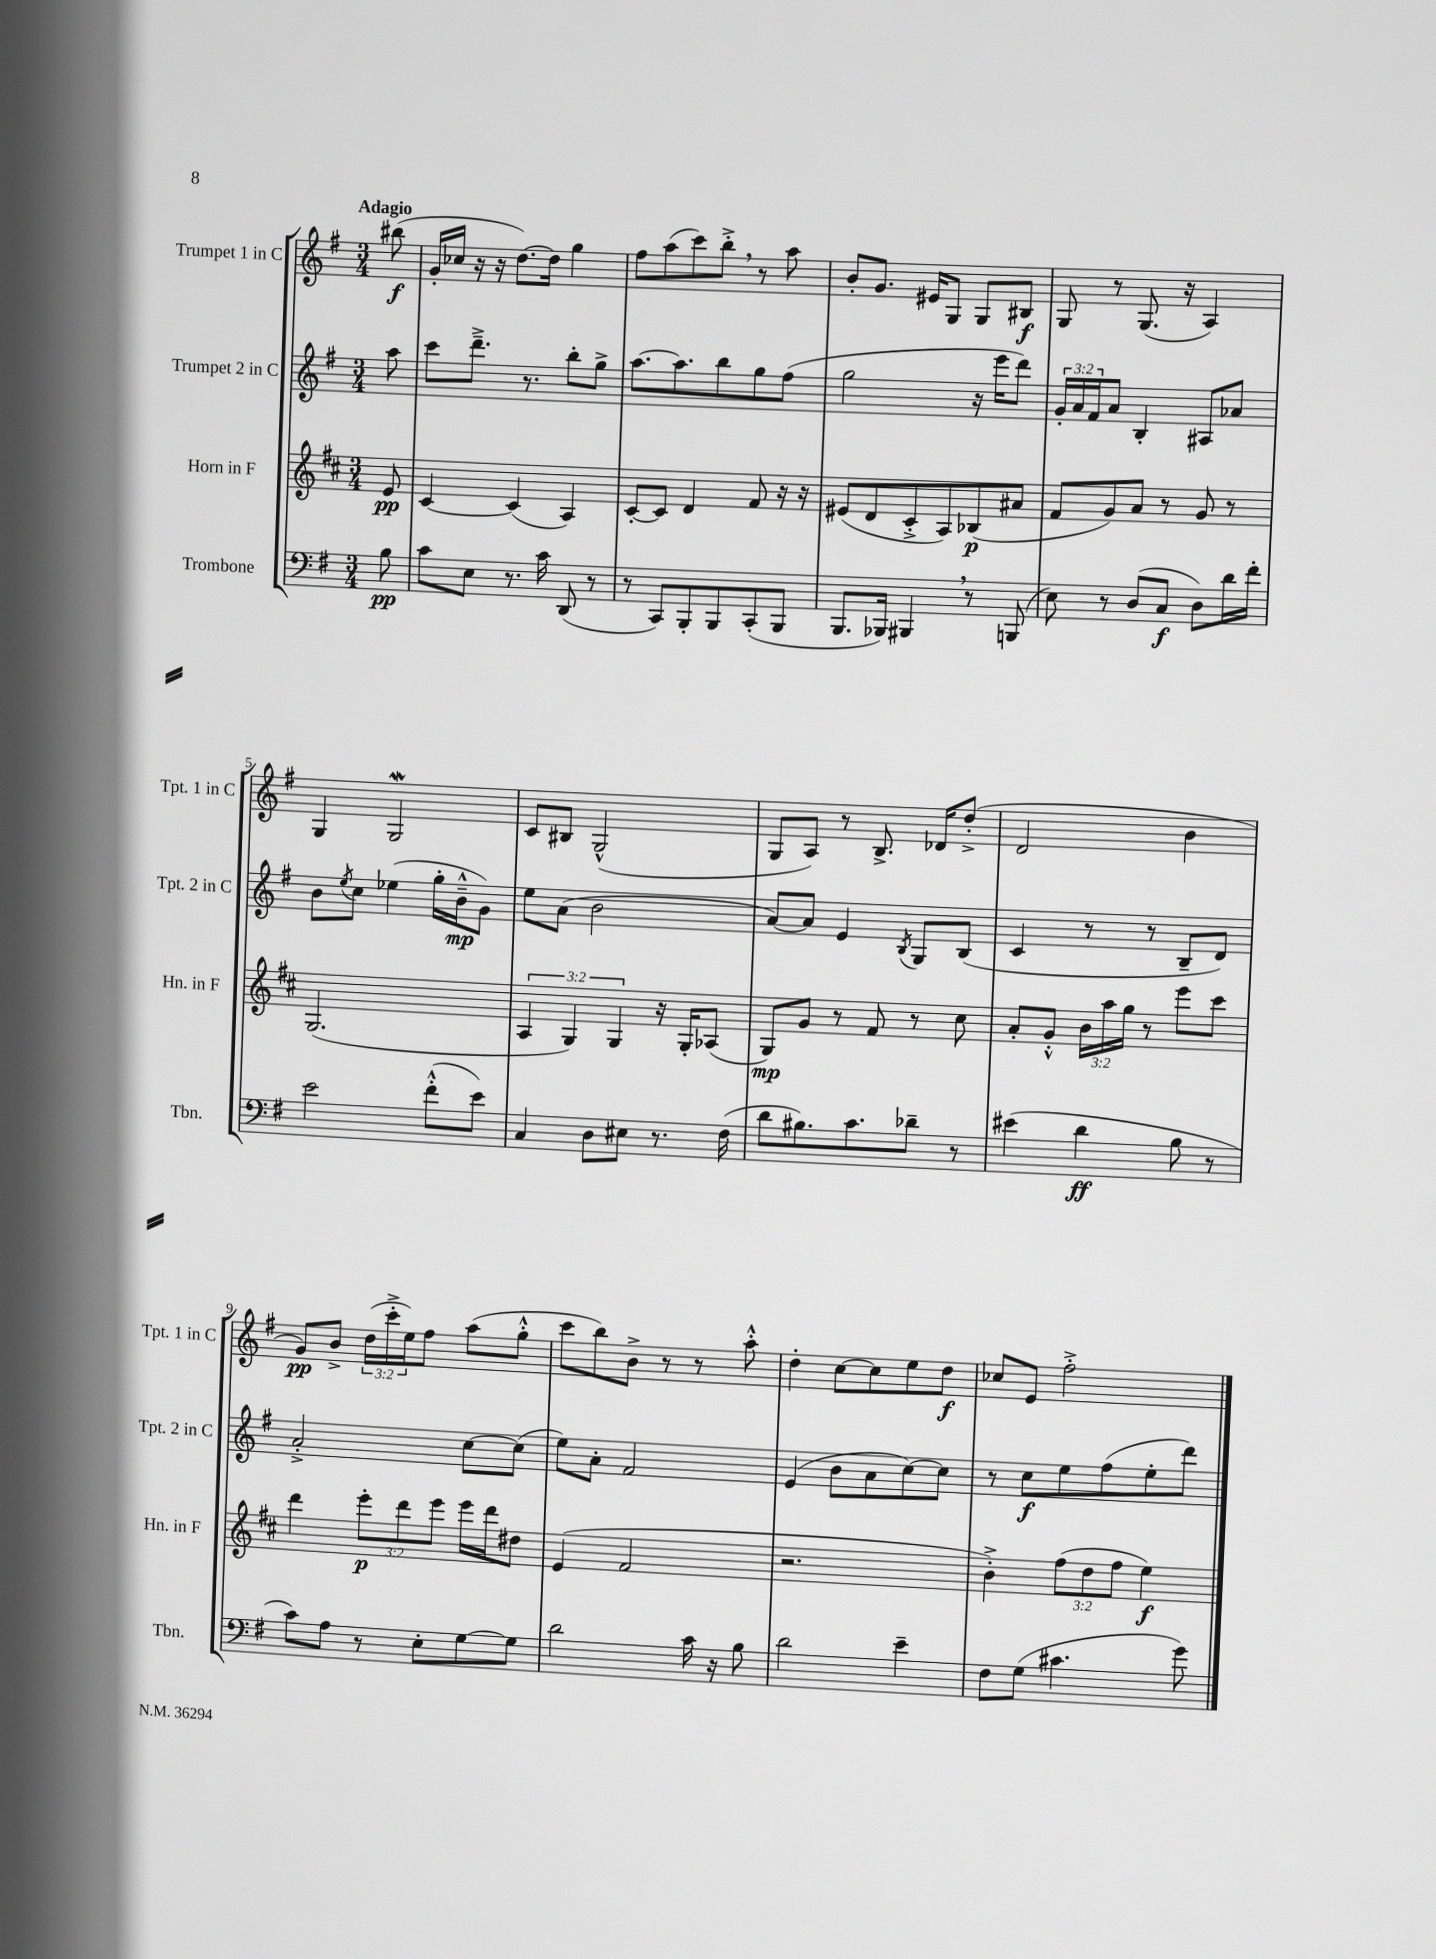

**kern	**dynam	**kern	**dynam	**kern	**dynam	**kern	**dynam
*part4	*part4	*part3	*part3	*part2	*part2	*part1	*part1
*staff4	*staff4	*staff3	*staff3	*staff2	*staff2	*staff1	*staff1
*I"Trombone	*	*I"Horn in F	*	*I"Trumpet 2 in C	*	*I"Trumpet 1 in C	*
*I'Tbn.	*	*I'Hn. in F	*	*I'Tpt. 2 in C	*	*I'Tpt. 1 in C	*
*clefF4	*	*clefG2	*	*clefG2	*	*clefG2	*
*k[f#]	*	*k[f#c#]	*	*k[f#]	*	*k[f#]	*
*M3/4	*	*M3/4	*	*M3/4	*	*M3/4	*
=	=	=	=	=	=	=	=
!	!	!	!	!	!	!LO:TX:a:B:t=Adagio	!
8B\	pp	8e/	pp	8aa\	.	(8bb#X\	f
=1	=1	=1	=1	=1	=1	=1	=1
8c\L	.	[4c#/	.	8ccc\L	.	16g'/LL	.
.	.	.	.	.	.	16cc-X/JJ	.
8E\J	.	.	.	8.ddd~^\J	.	16r	.
.	.	.	.	.	.	16r	.
8.r	.	(4c#/]	.	.	.	[8.dd\L)	.
.	.	.	.	8.r	.	.	.
16c\	.	.	.	.	.	16dd\Jk]	.
(8DD/	.	4A/)	.	8bb'\L	.	4gg\	.
8r	.	.	.	8gg^\J	.	.	.
=2	=2	=2	=2	=2	=2	=2	=2
8r	.	[8c#'/L	.	[8.aa\L	.	8ff#\L	.
8CC/L)	.	8c#/J]	.	.	.	(8aa\	.
.	.	.	.	8.aa\]	.	.	.
8BBB'/	.	4d/	.	.	.	8ccc\)	.
8BBB/	.	.	.	8bb\	.	8bb'^,\J	.
(8CC'/	.	8f#/	.	8gg\	.	8r	.
8BBB/J	.	16r	.	(8ff#\J	.	8aa\	.
.	.	16r	.	.	.	.	.
=3	=3	=3	=3	=3	=3	=3	=3
8.BBB/L	.	(8e#X/L	.	2gg\	.	8b'/L	.
.	.	8d/	.	.	.	8.g/J	.
16BBB-X/Jk)	.	.	.	.	.	.	.
4BBB#X,/	.	8c#'^/	.	.	.	.	.
.	.	.	.	.	.	16e#X/KL	.
.	.	8A/)	.	.	.	8G/J	.
8r	.	(8B-X/	p	16r	.	8G/L	.
.	.	.	.	16eee\KL	.	.	.
(8BBBn/	.	8a#X/J	.	8ddd\J)	.	8B#X/J	f
=4	=4	=4	=4	=4	=4	=4	=4
8E\)	.	8f#/L	.	24g'/LL	.	8G/	.
.	.	.	.	24a/	.	.	.
.	.	.	.	24f#/J	.	.	.
8r	.	8g/)	.	8a/J	.	8r	.
(8D/L	.	8a/J	.	4B'/	.	(8.G/	.
8C/J	f	8r	.	.	.	.	.
.	.	.	.	.	.	16r	.
8D\L)	.	8g/	.	8A#X/L	.	4A/)	.
16d\L	.	8r	.	8a-X/J	.	.	.
16f#'\JJ	.	.	.	.	.	.	.
!!LO:LB:g=z
=5	=5	=5	=5	=5	=5	=5	=5
2e\	.	(2.G/	.	8b\L	.	4G/	.
.	.	.	.	8qee/	.	.	.
.	.	.	.	8cc\J	.	.	.
.	.	.	.	(4ee-X\	.	2Gw/	.
(8f#'^^\L	.	.	.	16gg'\LL	.	.	.
.	.	.	.	16b~^^\J	mp	.	.
8e\J)	.	.	.	8g\J)	.	.	.
=6	=6	=6	=6	=6	=6	=6	=6
4C/	.	6A/	.	8ee\L	.	8c/L	.
.	.	.	.	(8a\J	.	8B#X/J	.
.	.	6G/)	.	.	.	.	.
8D\L	.	.	.	2b\	.	(2G^^/	.
.	.	6G/	.	.	.	.	.
8E#X\J	.	.	.	.	.	.	.
8.r	.	16r	.	.	.	.	.
.	.	16G'/KL	.	.	.	.	.
.	.	(8A-X/J	.	.	.	.	.
(16F#\	.	.	.	.	.	.	.
=7	=7	=7	=7	=7	=7	=7	=7
8d\L	.	8G/L)	mp	[8a/L)	.	8G/L	.
8.B#X\)	.	8g/J	.	8a/J]	.	8A/J)	.
.	.	8r	.	4e/	.	8r	.
8.c\	.	.	.	.	.	.	.
.	.	8f#/	.	.	.	8.B^/	.
.	.	.	.	8qB/	.	.	.
8d-X~\J	.	8r	.	8G/L	.	.	.
.	.	.	.	.	.	16d-X/KL	.
8r	.	8cc#\	.	(8B/J	.	(8dd'^/J	.
=8	=8	=8	=8	=8	=8	=8	=8
(4e#X\	.	8a'/L	.	4c/	.	2d/	.
.	.	8g'^^/J	.	.	.	.	.
4d\	ff	24b\LL	.	8r	.	.	.
.	.	24aa\	.	.	.	.	.
.	.	24gg\JJ	.	.	.	.	.
.	.	8r	.	8r	.	.	.
8B\	.	8eee\L	.	8B~/L	.	4b\	.
8r	.	8ccc#\J	.	8d/J)	.	.	.
!!LO:LB:g=z
=9	=9	=9	=9	=9	=9	=9	=9
8c\L)	.	4ddd\	.	2a'^/	.	8g/L)	pp
8A\J	.	.	.	.	.	8b^/J	.
8r	.	12eee'\L	p	.	.	(24dd\LL	.
.	.	.	.	.	.	24ccc'^\	.
.	.	12ddd\	.	.	.	24ee\J)	.
8E'\L	.	.	.	.	.	8ff#\J	.
.	.	12eee\J	.	.	.	.	.
[8G\	.	16eee\LL	.	[8cc\L	.	(8aa\L	.
.	.	16ddd\J	.	.	.	.	.
8G\J]	.	8dd#X\J	.	(8cc\J]	.	8gg'^^\J	.
=10	=10	=10	=10	=10	=10	=10	=10
2d\	.	(4e/	.	8ee\L)	.	8ccc\L	.
.	.	.	.	8a'\J	.	8bb\)	.
.	.	2f#/	.	2f#/	.	8b^\J	.
.	.	.	.	.	.	8r	.
16c\	.	.	.	.	.	8r	.
16r	.	.	.	.	.	.	.
8B\	.	.	.	.	.	8aa'^^\	.
=11	=11	=11	=11	=11	=11	=11	=11
2d\	.	2.r	.	(4e/	.	4dd'\	.
.	.	.	.	8b\L	.	[8cc\L	.
.	.	.	.	8a\	.	8cc\]	.
4e~\	.	.	.	[8cc\)	.	8ee\	.
.	.	.	.	8cc\J]	.	8dd\J	f
=12	=12	=12	=12	=12	=12	=12	=12
8F#\L	.	4b'^\)	.	8r	.	8cc-X/L	.
(8G\J	.	.	.	8cc\L	f	8e/J	.
4.c#X\	.	(12ff#\L	.	8ee\	.	2ff#'^\	.
.	.	12dd\	.	.	.	.	.
.	.	.	.	(8ff#\	.	.	.
.	.	12ff#\J	.	.	.	.	.
.	.	4ee\)	f	8ee'\	.	.	.
8g\)	.	.	.	8ddd\J)	.	.	.
==	==	==	==	==	==	==	==
*-	*-	*-	*-	*-	*-	*-	*-
